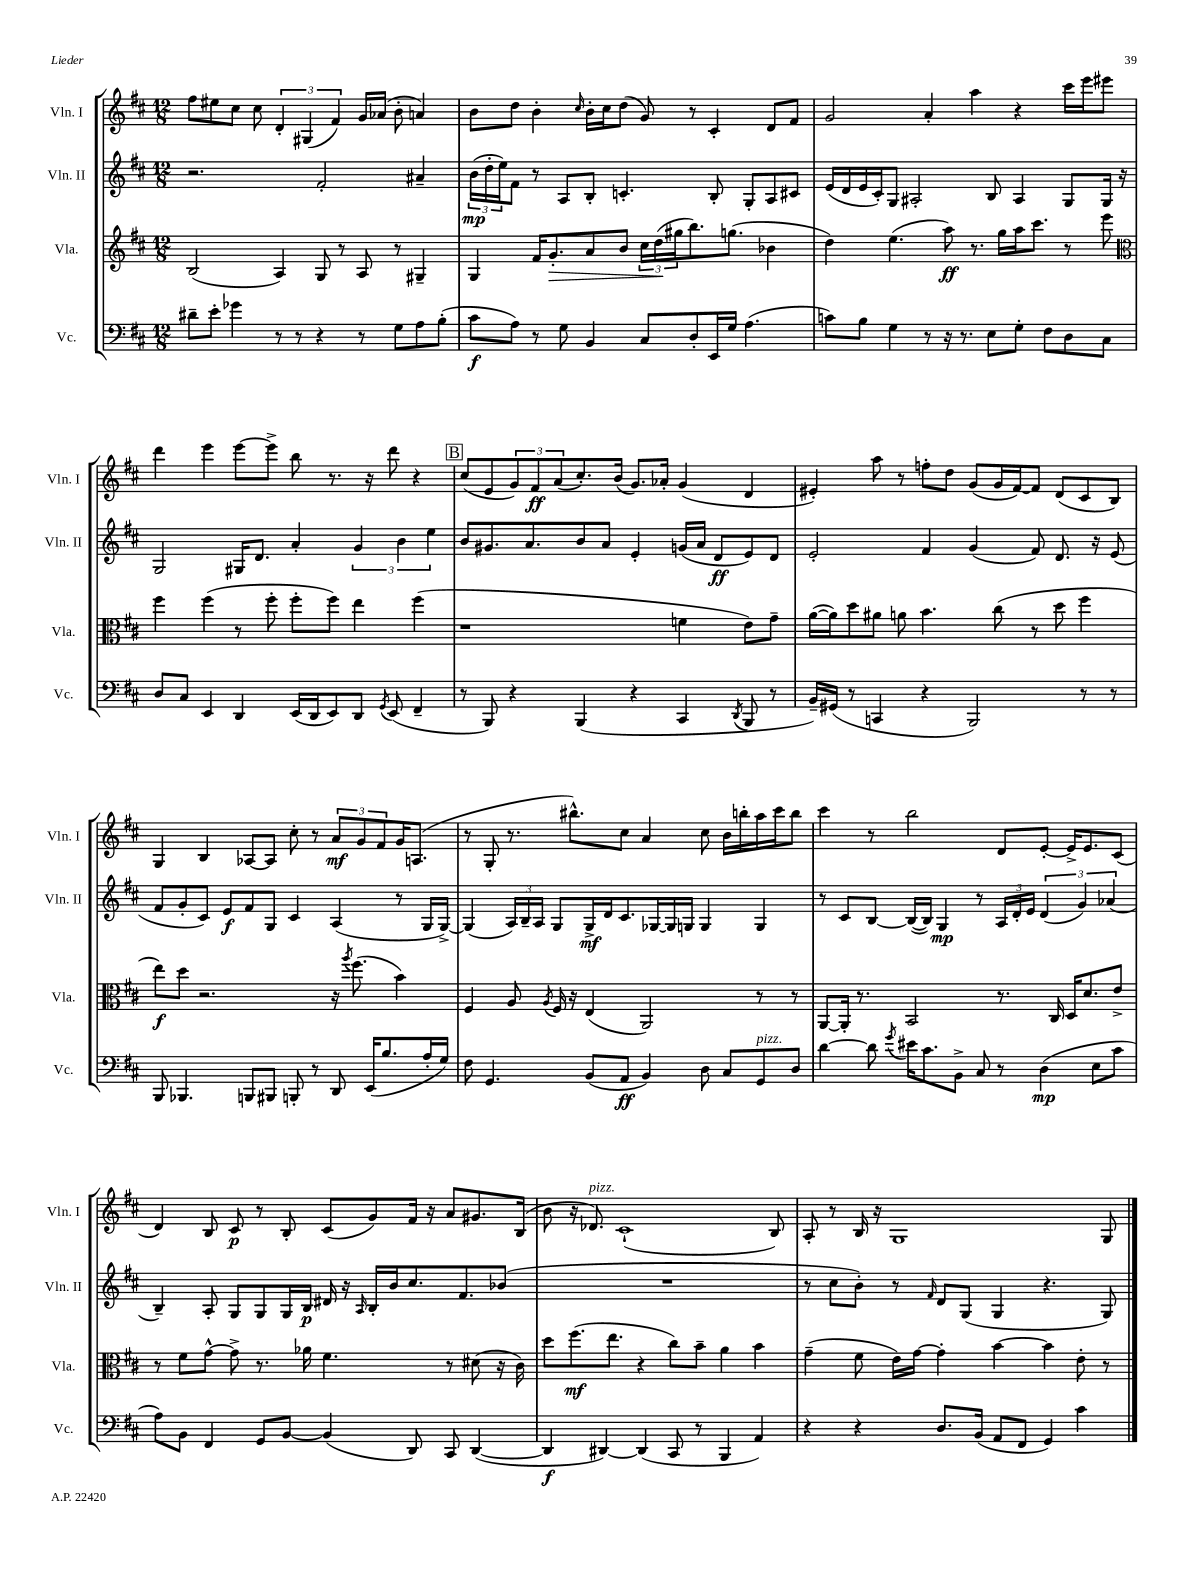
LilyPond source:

<<
\new StaffGroup <<
\new Staff = "s0" \with { instrumentName = "Vln. I" shortInstrumentName = "Vln. I" } {
    \clef treble \key d \major \numericTimeSignature \time 12/8
    fis''8 eis''8 cis''8 cis''8 \tuplet 3/2 { d'4-. gis4( fis'4) } g'16 aes'16( b'8-. a'4) |
    b'8 d''8 b'4-. \grace { cis''16 } b'16-. cis''16 d''8( g'8) r8 cis'4-. d'8 fis'8 |
    g'2 a'4-. a''4 r4 cis'''16 e'''16 eis'''8 |
    d'''4 e'''4 e'''8~ e'''8-> b''8 r8. r16 d'''8 r4 |
    \mark \markup { \box "B" } cis''8( e'8 \tuplet 3/2 { g'8) fis'8\ff a'8( } cis''8.-.) b'16( g'8.) aes'16-. g'4( d'4 |
    eis'4-.) a''8 r8 f''8-. d''8 g'8( g'16 fis'16~) fis'8 d'8( cis'8 b8) |
    g4 b4 aes8~ aes8 cis''8-. r8 \tuplet 3/2 { a'8\mf g'8 fis'8 } g'16 a8.( |
    r8 g8-. r8. bis''8.-^) cis''8 a'4 cis''8 b'16 b''16-. a''16 cis'''16 b''8 |
    cis'''4 r8 b''2 d'8 e'8~-. e'16-> e'8. cis'8( |
    d'4) b8 cis'8\p r8 b8-. cis'8( g'8) fis'16 r16 a'8 gis'8. b16( |
    b'8 r16 des'8.^\markup { \italic "pizz." }) cis'1-!( b8) |
    a8-. r8 b16 r16 g1 g8 \bar "|." |
}
\new Staff = "s1" \with { instrumentName = "Vln. II" shortInstrumentName = "Vln. II" } {
    \clef treble \key d \major \numericTimeSignature \time 12/8
    r2. fis'2-. ais'4-- |
    \tuplet 3/2 { b'16\mp( d''16-. e''16) } fis'8 r8 a8 b8-. c'4.-. b8-. g8-. a8 cis'8 |
    e'16( d'16 e'16 cis'16-.) g8 ais2-. b8 ais4 g8 g16 r16 |
    g2 gis16 d'8. a'4-. \tuplet 3/2 { g'4 b'4 e''4 } |
    \mark \markup { \box "B" } b'8 gis'8. a'8. b'8 a'8 e'4-. g'16( a'16 d'8\ff e'8) d'8 |
    e'2-. fis'4 g'4( fis'8) d'8. r16 e'8( |
    fis'8 g'8-. cis'8) e'8\f fis'8 g8 cis'4 a4( r8 g16 g16~->) |
    g4( \tuplet 3/2 { a16) b16-- a16 } g8 g16->\mf d'16 cis'8. ges16~ ges16 g16 g4 g4 |
    r8 cis'8 b8~ b16~( b16) g4\mp r8 \tuplet 3/2 { a16 d'16-. e'16 } \tuplet 3/2 { d'4( g'4) aes'4( } |
    b4--) a8-. g8 g8 g16 b16\p dis'16 r16 \grace { a16 } b16-. b'16 cis''8. fis'8. bes'8( |
    R1. |
    r8 cis''8 b'8-.) r8 \grace { fis'16 } d'8 g8( g4 r4. g8) \bar "|." |
}
\new Staff = "s2" \with { instrumentName = "Vla." shortInstrumentName = "Vla." } {
    \clef treble \key d \major \numericTimeSignature \time 12/8
    b2( a4) g8 r8 a8 r8 gis4-- |
    g4 fis'16 g'8.-.\> a'8 b'8 \tuplet 3/2 { cis''16 d''16\!( gis''16 } b''8.) g''8.( bes'4 |
    d''4) e''4.( a''8\ff) r8. g''16 a''16 cis'''8. r8 e'''8 |
    \clef alto fis''4 fis''4( r8 fis''8-. fis''8-. fis''8) e''4 fis''4( |
    \mark \markup { \box "B" } r1 f'4 e'8) g'8-- |
    a'16~( a'16) d''8 ais'8 a'8 b'4. cis''8( r8 d''8 fis''4 |
    e''8\f) d''8 r2. r16 \acciaccatura { a''8 } fis''8.( b'4) |
    fis4 a8 \acciaccatura { a8 } fis16 r16 e4( a,2) r8 r8 |
    a,8~ a,16-. r8. b,2 r8. cis16 d16 d'8. e'8-> |
    r8 fis'8 g'8~-^ g'8-> r8. aes'16 fis'4. r8 dis'8( r16 cis'16) |
    d''8 fis''8.\mf( e''8. r4 cis''8) b'8-- a'4 b'4 |
    g'4--( fis'8 e'16) g'16~ g'4-. b'4~ b'4 e'8-. r8 \bar "|." |
}
\new Staff = "s3" \with { instrumentName = "Vc." shortInstrumentName = "Vc." } {
    \clef bass \key d \major \numericTimeSignature \time 12/8
    dis'8-- e'8-. ges'4 r8 r8 r4 r8 g8 a8 b8-.( |
    cis'8\f a8) r8 g8 b,4 cis8 d8-. e,16 g16 a4.( |
    c'8) b8 g4 r8 r16 r8. e8 g8-. fis8 d8 cis8 |
    d8 cis8 e,4 d,4 e,16( d,16 e,8) d,8 \acciaccatura { g,8 } e,8( fis,4-- |
    \mark \markup { \box "B" } r8 b,,8) r4 b,,4( r4 cis,4 \acciaccatura { d,8 } b,,8 r8 |
    b,16--) gis,16( r8 c,4 r4 b,,2) r8 r8 |
    b,,8 bes,,4. b,,8 bis,,8 b,,8-. r8 d,8 e,16( b8. a16-. g16) |
    fis8 g,4. b,8( a,8\ff b,4) d8 cis8 g,8^\markup { \italic "pizz." } d8 |
    d'4~ d'8 \acciaccatura { g'8 } eis'16 cis'8. b,8-> cis8 r8 d4\mp( e8 cis'8 |
    a8) b,8 fis,4 g,8 b,8~ b,4( d,8) cis,8 d,4~( |
    d,4\f dis,4~) dis,4( cis,8 r8 b,,4 a,4) |
    r4 r4 d8. b,16( a,8 fis,8 g,4) cis'4 \bar "|." |
}
>>
>>
\layout { \context { \Score \remove "Bar_number_engraver" } }
